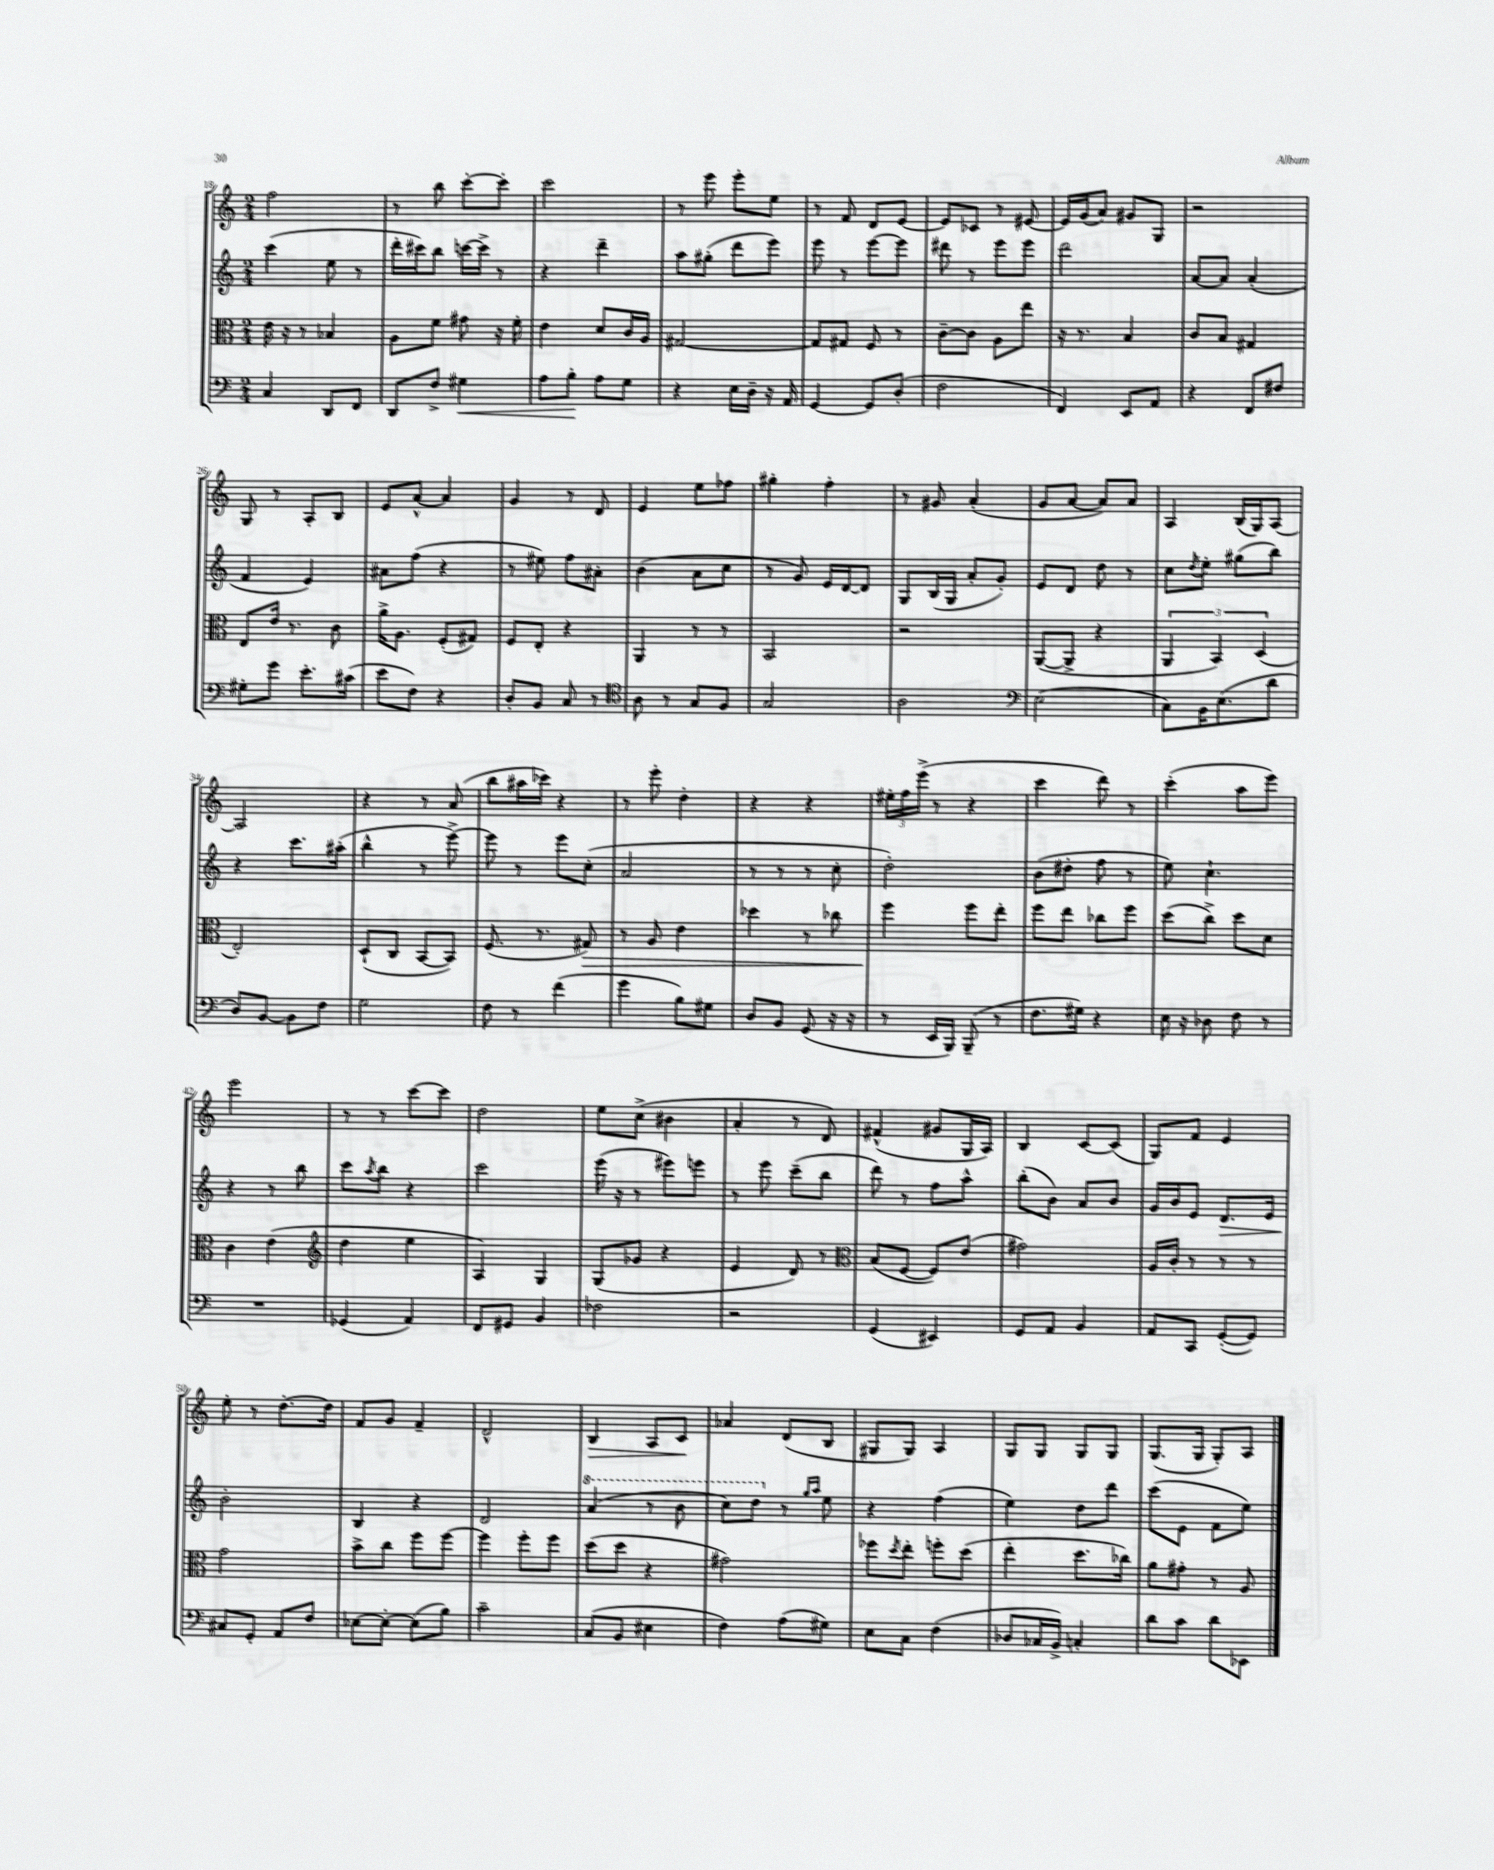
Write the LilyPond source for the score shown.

<<
\new StaffGroup <<
\new Staff = "s0" {
    \clef treble \key c \major \numericTimeSignature \time 2/4
    f''2 |
    r8 b''8 c'''8~-. c'''8-. |
    c'''2 |
    r8 e'''8 e'''8-. e''8 |
    r8 f'8 d'8 e'8~ |
    e'8 ces'8 r8 eis'8~ |
    eis'16 g'16( a'8) gis'8 g8 |
    r2 |
    g8 r8 a8-. b8 |
    e'8 a'8~-^ a'4 |
    g'4 r8 d'8 |
    e'4 e''8 fes''8 |
    gis''4-. f''4-. |
    r8 gis'8 a'4-.( |
    g'8 a'8~ a'8) a'8 |
    a4 b16( g16) a8~ |
    a2 |
    r4 r8 a'8( |
    b''8 ais''16 ces'''16) r4 |
    r8 e'''8-. d''4-. |
    r4 r4 |
    \tuplet 3/2 { eis''16-. f''16 e'''16->( } r8 r4 |
    c'''4 d'''8) r8 |
    c'''4-.( a''8 e'''8) |
    e'''2 |
    r8 r8 c'''8~ c'''8 |
    d''2 |
    e''8 c''8->( bis'4 |
    a'4-. r8 d'8) |
    fis'4-^( gis'8 g16 a16) |
    b4 c'8~ c'8( |
    g8) f'8 e'4 |
    e''8-. r8 d''8.~-. d''16 |
    f'8 g'8 f'4-- |
    d'2-^ |
    b4\> a8 c'8\! |
    aes'4 d'8( b8 |
    gis8 gis8) a4 |
    g8 g8 g8 g8 |
    g8.( g16 g8-.) a8 \bar "|." |
}
\new Staff = "s1" {
    \clef treble \key c \major \numericTimeSignature \time 2/4
    c'''4( e''8 r8 |
    d'''16-. cis'''16) b''8 c'''16~ c'''16-> r8 |
    r4 d'''4-- |
    a''8 gis''8-.( d'''8 e'''8) |
    e'''8 r8 e'''8~ e'''8 |
    dis'''8 r8 e'''8 e'''8 |
    d'''2 |
    a'8~ a'8 a'4-.( |
    f'4 e'4) |
    ais'8 f''8( r4 |
    r8 eis''8) f''8 ais'8-. |
    b'4( a'8 c''8 |
    r8 g'8) e'16 d'16~ d'8 |
    g8 b16( g16 a'8-. g'8-.) |
    e'8 d'8 d''8 r8 |
    c''8 \acciaccatura { d''8 } e''8-. gis''8( b''8) |
    r4 c'''8. ais''16-.( |
    b''4-^ r8 e'''8~->) |
    e'''8 r8 e'''8 c''8-.( |
    a'2 |
    r8 r8 r8 c''8-. |
    d''2-.) |
    b'8( dis''8-. f''8 r8 |
    e''8) c''4.-! |
    r4 r8 b''8 |
    c'''8 \acciaccatura { a''8 } b''8 r4 |
    c'''2 |
    e'''16( r16 r8 eis'''8) e'''8 |
    r8 e'''8 c'''8--( b''8 |
    d'''8) r8 f''8 a''8-^ |
    b''8-.( b'8) a'8 b'8 |
    g'16 b'16 e'8 d'8.\> e'16 |
    b'2-.\! |
    b4 r4 |
    d'2 |
    \ottava #1 a''4( r8 b''8 |
    c'''8) d'''8 \ottava #0 r8 \grace { g''16 a''16 } e''8 |
    r4 f''4( |
    e''4) d''8 d'''8 |
    c'''8( e'8 f'8 e''8) \bar "|." |
}
\new Staff = "s2" {
    \clef alto \key c \major \numericTimeSignature \time 2/4
    e'16 r16 r8 bes4 |
    a8 f'8 gis'8 r16 f'16-. |
    e'4 d'8 c'16 a16 |
    gis2~ |
    gis8 gis8 f8 r8 |
    c'8~-- c'8 a8 e''8 |
    r16 r8. b4 |
    c'8 b8 gis4 |
    e8 e'16 r8. c'8 |
    a'16-> a8. f8-.( gis8) |
    f8 e8-. r4 |
    a,4 r8 r8 |
    b,2 |
    r2 |
    a,8~( a,8-> r4 |
    \tuplet 3/2 { a,4 b,4) d4( } |
    e2-.) |
    d8-!( c8 b,8~ b,8) |
    f8.( r8. gis8\>) |
    r8 a8 e'4 |
    des''4 r8 ces''8 |
    f''4\! f''8 e''8-. |
    f''8 e''8 ces''8 f''8 |
    d''8( c''8->) d''8 d'8 |
    c'4 e'4( |
    \clef treble d''4 e''4 |
    a4) g4 |
    g8( ges'8 r4 |
    e'4 d'8) r8 |
    \clef alto b8( f8~ f8) e'8( |
    gis'2) |
    a16 c'16-. r8 r8 r8 |
    g'2 |
    b'8-> c''8 f''8 f''8~ |
    f''4 f''8-. f''8 |
    d''8( d''8 r4 |
    gis'2) |
    fes''8 \acciaccatura { d''8 } e''8-. f''8-. d''8( |
    e''4-. d''8. ces''16) |
    a'8 gis'8-. r8 a8 \bar "|." |
}
\new Staff = "s3" {
    \clef bass \key c \major \numericTimeSignature \time 2/4
    c4 d,8 f,8 |
    d,8 f8-> gis4\< |
    a8 b8-.\! a8 g8 |
    r4 e16 d16-- r16 a,16 |
    g,4~ g,8 d8-.( |
    f2 |
    f,4) e,8 a,8 |
    r4 f,8 fis8 |
    gis8-. g'8 e'8.-. cis'16( |
    e'8 f8) r4 |
    d8-. b,8 c8 r8 |
    \clef tenor a8 r8 g8 f8 |
    g2 |
    a2 |
    \clef bass e2( |
    c8) b,16 e8.( d'8 |
    d8) b,8~ b,8 f8 |
    g2 |
    f8 r8 f'4( |
    g'4 b8) gis8 |
    d8 b,8 g,8( r16 r16 |
    r8 e,16 b,,16) b,,8--( r8 |
    f8. gis16) r4 |
    e16 r16 des8 f8 r8 |
    R2 |
    ges,4( a,4) |
    f,8 gis,8 b,4 |
    fes2 |
    r2 |
    g,4( eis,4) |
    g,8 a,8 b,4 |
    a,8 c,8 g,8~-.( g,8) |
    cis8 g,8-. a,8 f8 |
    ees8~ ees8~-. ees8( b8) |
    c'2-- |
    c8( b,8 eis4 |
    f4) a8( gis8) |
    e8 c8 f4( |
    des8 ces16 b,16->) c4-. |
    d'8 c'8 d'8 ees,8 \bar "|." |
}
>>
>>
\layout { \context { \Score currentBarNumber = #18 } }
